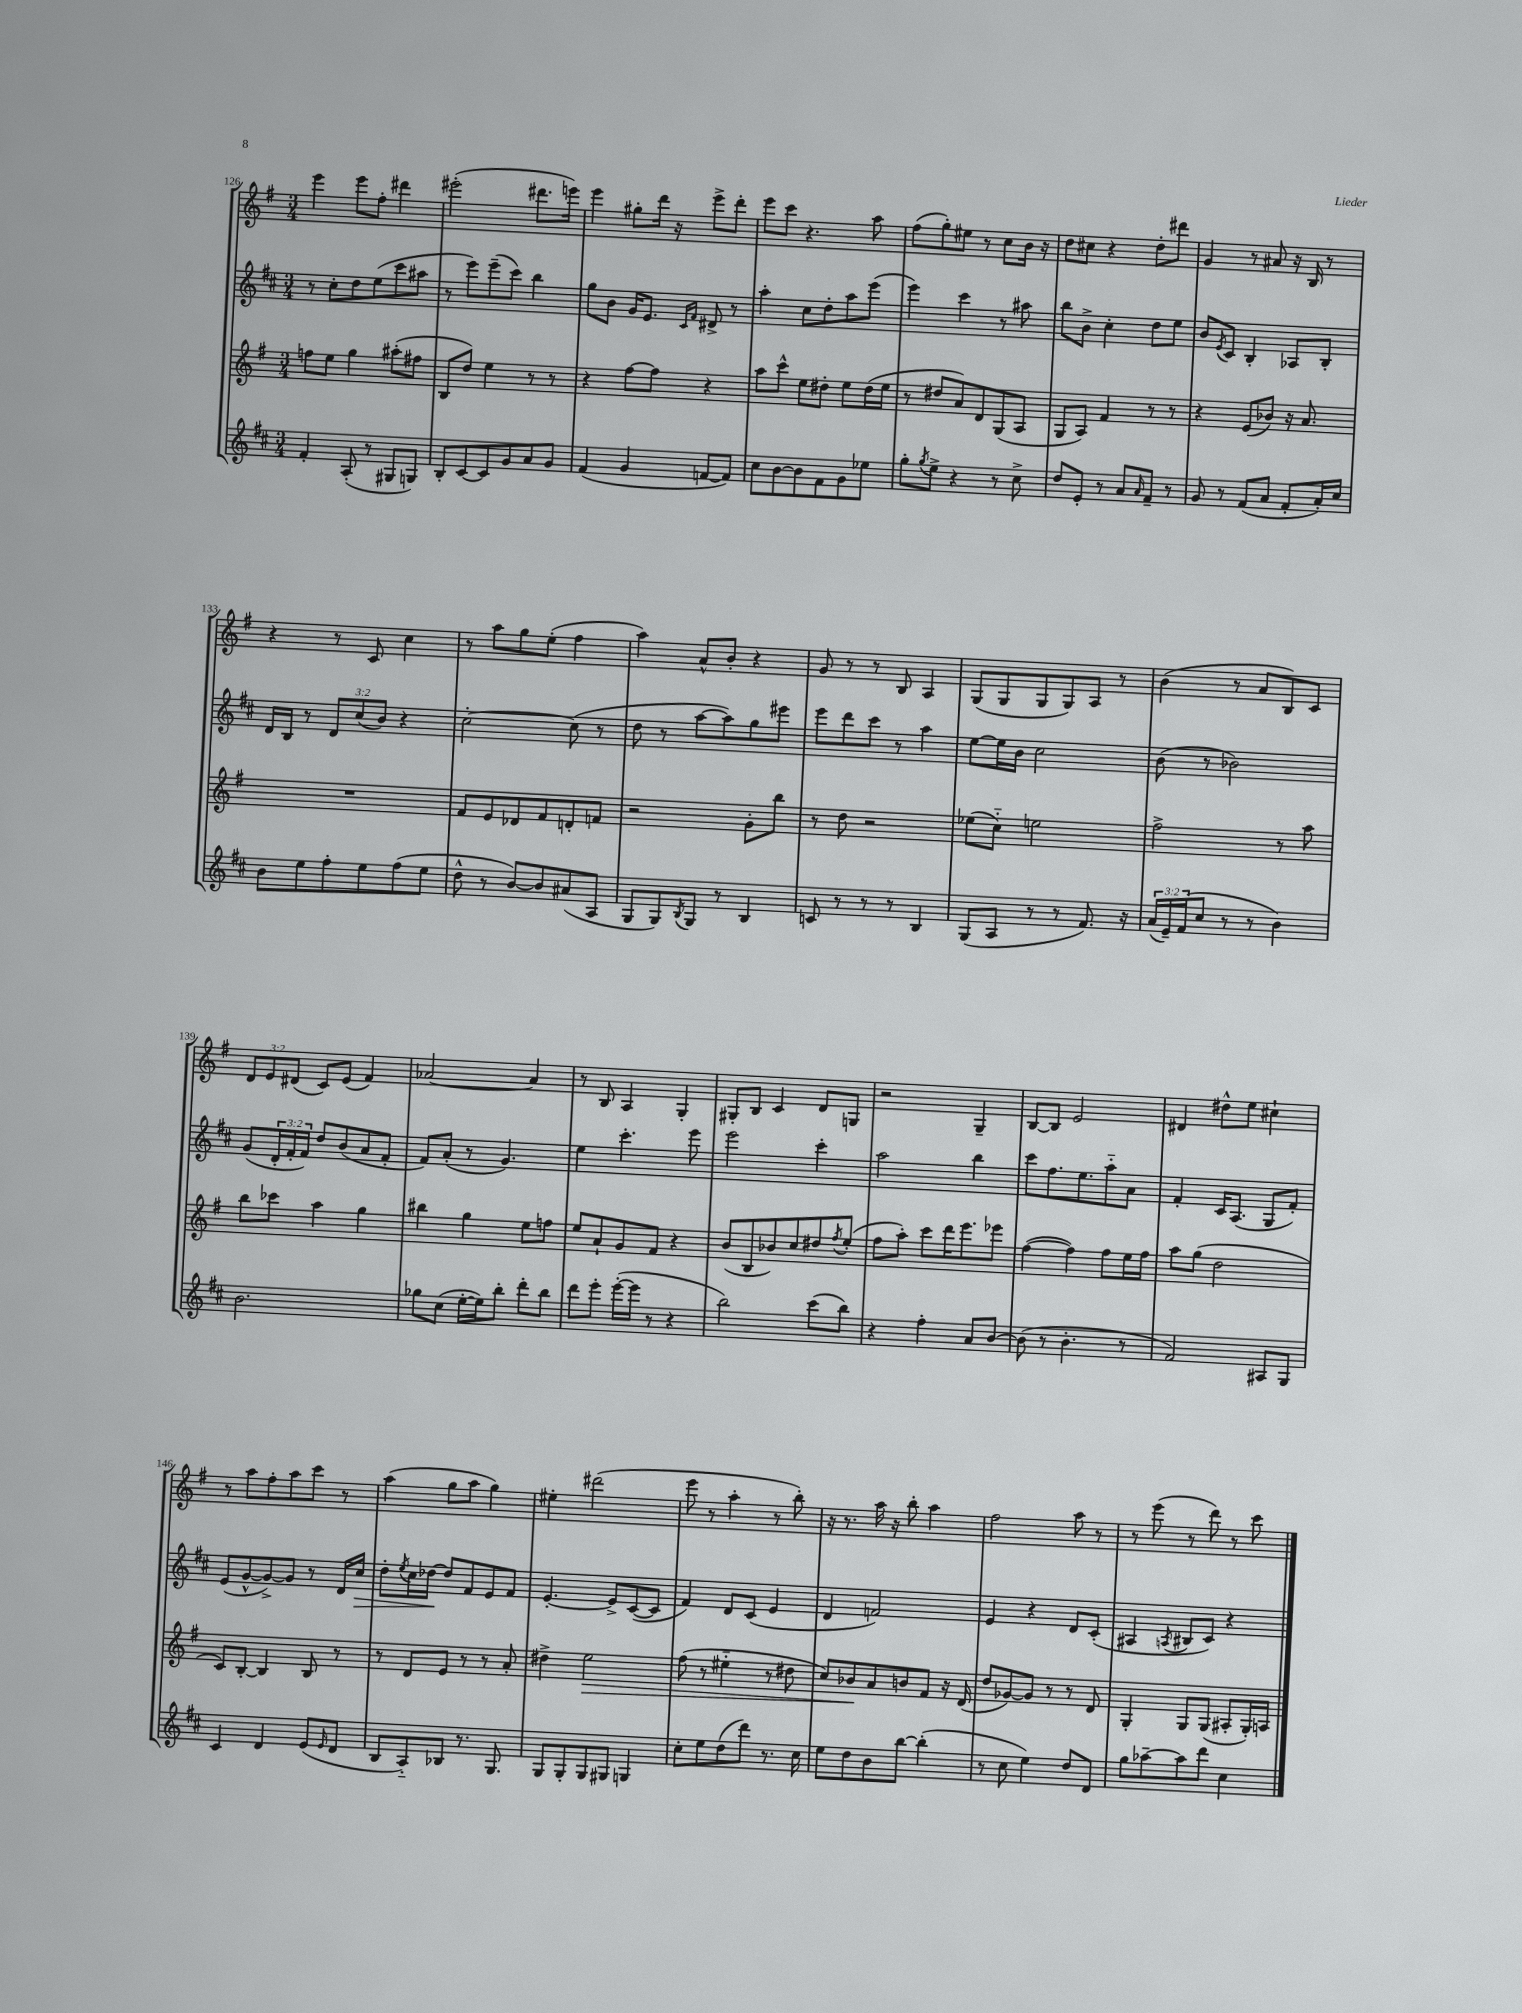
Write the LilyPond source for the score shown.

<<
\new StaffGroup <<
\new Staff = "s0" {
    \clef treble \key g \major \numericTimeSignature \time 3/4 \override Staff.TupletNumber.text = #tuplet-number::calc-fraction-text
    e'''4 e'''8 fis''8-. dis'''4 |
    eis'''2-.( dis'''8. e'''16) |
    e'''4 gis''8-. d'''16 r16 e'''8-> d'''8-. |
    e'''8 c'''8 r4. a''8 |
    fis''8( g''8-.) eis''8 r8 c''8 b'16 r16 |
    d''8 cis''8 r4 d''8-. dis'''8 |
    g'4 r8 ais'8 r16 b16 r8 |
    r4 r8 c'8 c''4 |
    r8 a''8 g''8 e''8-.( fis''4 |
    a''4) a'8-^ b'8-. r4 |
    g'8 r8 r8 b8 a4 |
    g8( g8 g8 g8) a8 r8 |
    b'4( r8 a'8 b8) c'8 |
    \tuplet 3/2 { d'8 e'8 dis'8( } c'8) e'8( fis'4) |
    aes'2~ aes'4 |
    r8 b8 a4 g4-. |
    gis8-. b8 c'4 d'8 g8 |
    r2 g4-- |
    b8~ b8 e'2 |
    dis'4 dis''8-^ e''8 cis''4-! |
    r8 a''8 fis''8-. a''8 c'''8 r8 |
    a''4( g''8 a''8 g''4) |
    eis''4-. dis'''2( |
    e'''8 r8 a''4-. r8 b''8-.) |
    r16 r8. a''16 r16 b''8-. a''4 |
    fis''2 a''8 r8 |
    r8 e'''8( r8 d'''8) r8 c'''8 \bar "|." |
}
\new Staff = "s1" {
    \clef treble \key d \major \numericTimeSignature \time 3/4 \override Staff.TupletNumber.text = #tuplet-number::calc-fraction-text
    r8 cis''8-. d''8 e''8( cis'''8 ais''8 |
    r8 e'''8) e'''8--( cis'''8) b''4 |
    g''8 b'8 g'16 e'8. \grace { cis'16 fis'16 } dis'8-> r8 |
    a''4-. cis''8 d''8-. a''8 e'''8( |
    e'''4) cis'''4 r8 ais''8 |
    b''8 b'8-> cis''4-. d''8 e''8 |
    b'8 \acciaccatura { e'8 } cis'8 b4-. aes8 b8-. |
    d'16 b16 r8 \tuplet 3/2 { d'8 cis''8( b'8) } r4 |
    cis''2~-. cis''8( r8 |
    d''8 r8 a''8~ a''8) g''8 eis'''8 |
    e'''8 d'''8 cis'''8 r8 a''4 |
    e''8~ e''16 b'16 cis''2 |
    b'8( r8 bes'2) |
    g'8( \tuplet 3/2 { d'16-. fis'16-. fis'16) } d''8 b'8( a'8 fis'8-. |
    fis'8) a'8-.( r8 g'4.) |
    e''4 cis'''4.-. e'''8 |
    e'''2 cis'''4-. |
    a''2 b''4 |
    cis'''8 fis''8. e''8. a''8-_ a'8 |
    fis'4-. cis'16 a8.( g8 fis'8-.) |
    e'8( g'8~-^ g'8~->) g'8 r8 d'16 cis''16\> |
    d''8-. \acciaccatura { e''8 } cis''16 des''16~\! des''8 fis'8 e'8 fis'8 |
    e'4.~-. e'8-> cis'8~( cis'8 |
    fis'4) d'8 cis'8( e'4 |
    d'4 f'2) |
    e'4 r4 d'8 cis'8-.( |
    ais4 \acciaccatura { a8 } bis8 cis'8) r4 \bar "|." |
}
\new Staff = "s2" {
    \clef treble \key g \major \numericTimeSignature \time 3/4
    f''8 e''8 g''4 ais''8-.( fis''8 |
    b8 d''8) e''4 r8 r8 |
    r4 fis''8~ fis''8 r4 |
    a''8 c'''8-^ e''8 dis''8-. e''8 dis''16( e''16 |
    r8 dis''8 a'8) d'8 g8( a8 |
    g8 a8) fis'4 r8 r8 |
    r4 e'8( bes'8) r16 a'8. |
    R2. |
    fis'8 e'8 des'8 fis'8 d'8-. f'8 |
    r2 g'8-. b''8 |
    r8 d''8 r2 |
    ees''8( c''8-_) e''2 |
    fis''2-> r8 a''8 |
    b''8 ces'''8 a''4 g''4 |
    bis''4 g''4 e''8 f''8 |
    e''8 a'8-! g'8 fis'8 r4 |
    b'8( b8 bes'8) c''8 dis''8 \acciaccatura { fis''8 } e''8-.( |
    fis''8 a''8-.) c'''8 d'''16 e'''8. ees'''8 |
    fis''4~( fis''4) fis''8 e''16 fis''16 |
    a''8 g''8( d''2 |
    c'8) b8~-. b4 b8 r8 |
    r8 d'8 e'8 r8 r8 a'8-. |
    dis''4-> e''2\> |
    fis''8( r8 eis''4-_ r8 dis''8 |
    c''8) bes'8\! a'8 b'8 fis'8 r16 d'16( |
    d''8 ges'8~) ges'8 r8 r8 d'8 |
    g4-. g8 g8( ais8-. g16-.) a16 \bar "|." |
}
\new Staff = "s3" {
    \clef treble \key d \major \numericTimeSignature \time 3/4 \override Staff.TupletNumber.text = #tuplet-number::calc-fraction-text
    fis'4-. a8-.( r8 gis8 g8) |
    b8-. cis'8~ cis'8 g'8 a'8 g'8 |
    fis'4( g'4 f'8~ f'8) |
    cis''8 b'8~ b'8 fis'8 g'8 ees''8 |
    g''8-. \acciaccatura { g''8 } e''8-> r4 r8 cis''8-> |
    d''8 e'8-. r8 a'8 \grace { a'16 } fis'8-- r8 |
    g'8 r8 fis'8( a'8 fis'8-. a'16-.) cis''16 |
    b'8 e''8 fis''8-. e''8 fis''8( e''8 |
    d''8-^ r8 b'8~) b'8 ais'8( a8 |
    g8 g8) \acciaccatura { b8 } g8 r8 b4 |
    c'8 r8 r8 r8 b4 |
    g8( a8 r8 r8 fis'8.) r16 |
    \tuplet 3/2 { a'16( e'16--) fis'16( } cis''8 r8 r8 b'4) |
    b'2. |
    ges''8 cis''8( e''16~-. e''16) b''8-. d'''8-. b''8 |
    d'''8 e'''8-. e'''16~-.( e'''16 r8 r4 |
    b''2) cis'''8( b''8) |
    r4 fis''4-. a'8 b'8~ |
    b'8( r8 b'4.-. r8 |
    fis'2) ais8 g8 |
    cis'4 d'4 e'8( \grace { e'16 } d'8 |
    b8 a8-_) bes8 r8. g8. |
    g8 g8-. g8 gis8 g4 |
    cis''8-. e''8 d''8( d'''8) r8. cis''16 |
    e''8 d''8 b'8 b''8~ b''4-.( |
    r8 cis''8 e''4) d''8 d'8 |
    g''8 aes''8~-- aes''8 d'''8 cis''4 \bar "|." |
}
>>
>>
\layout { \context { \Score currentBarNumber = #126 } }
